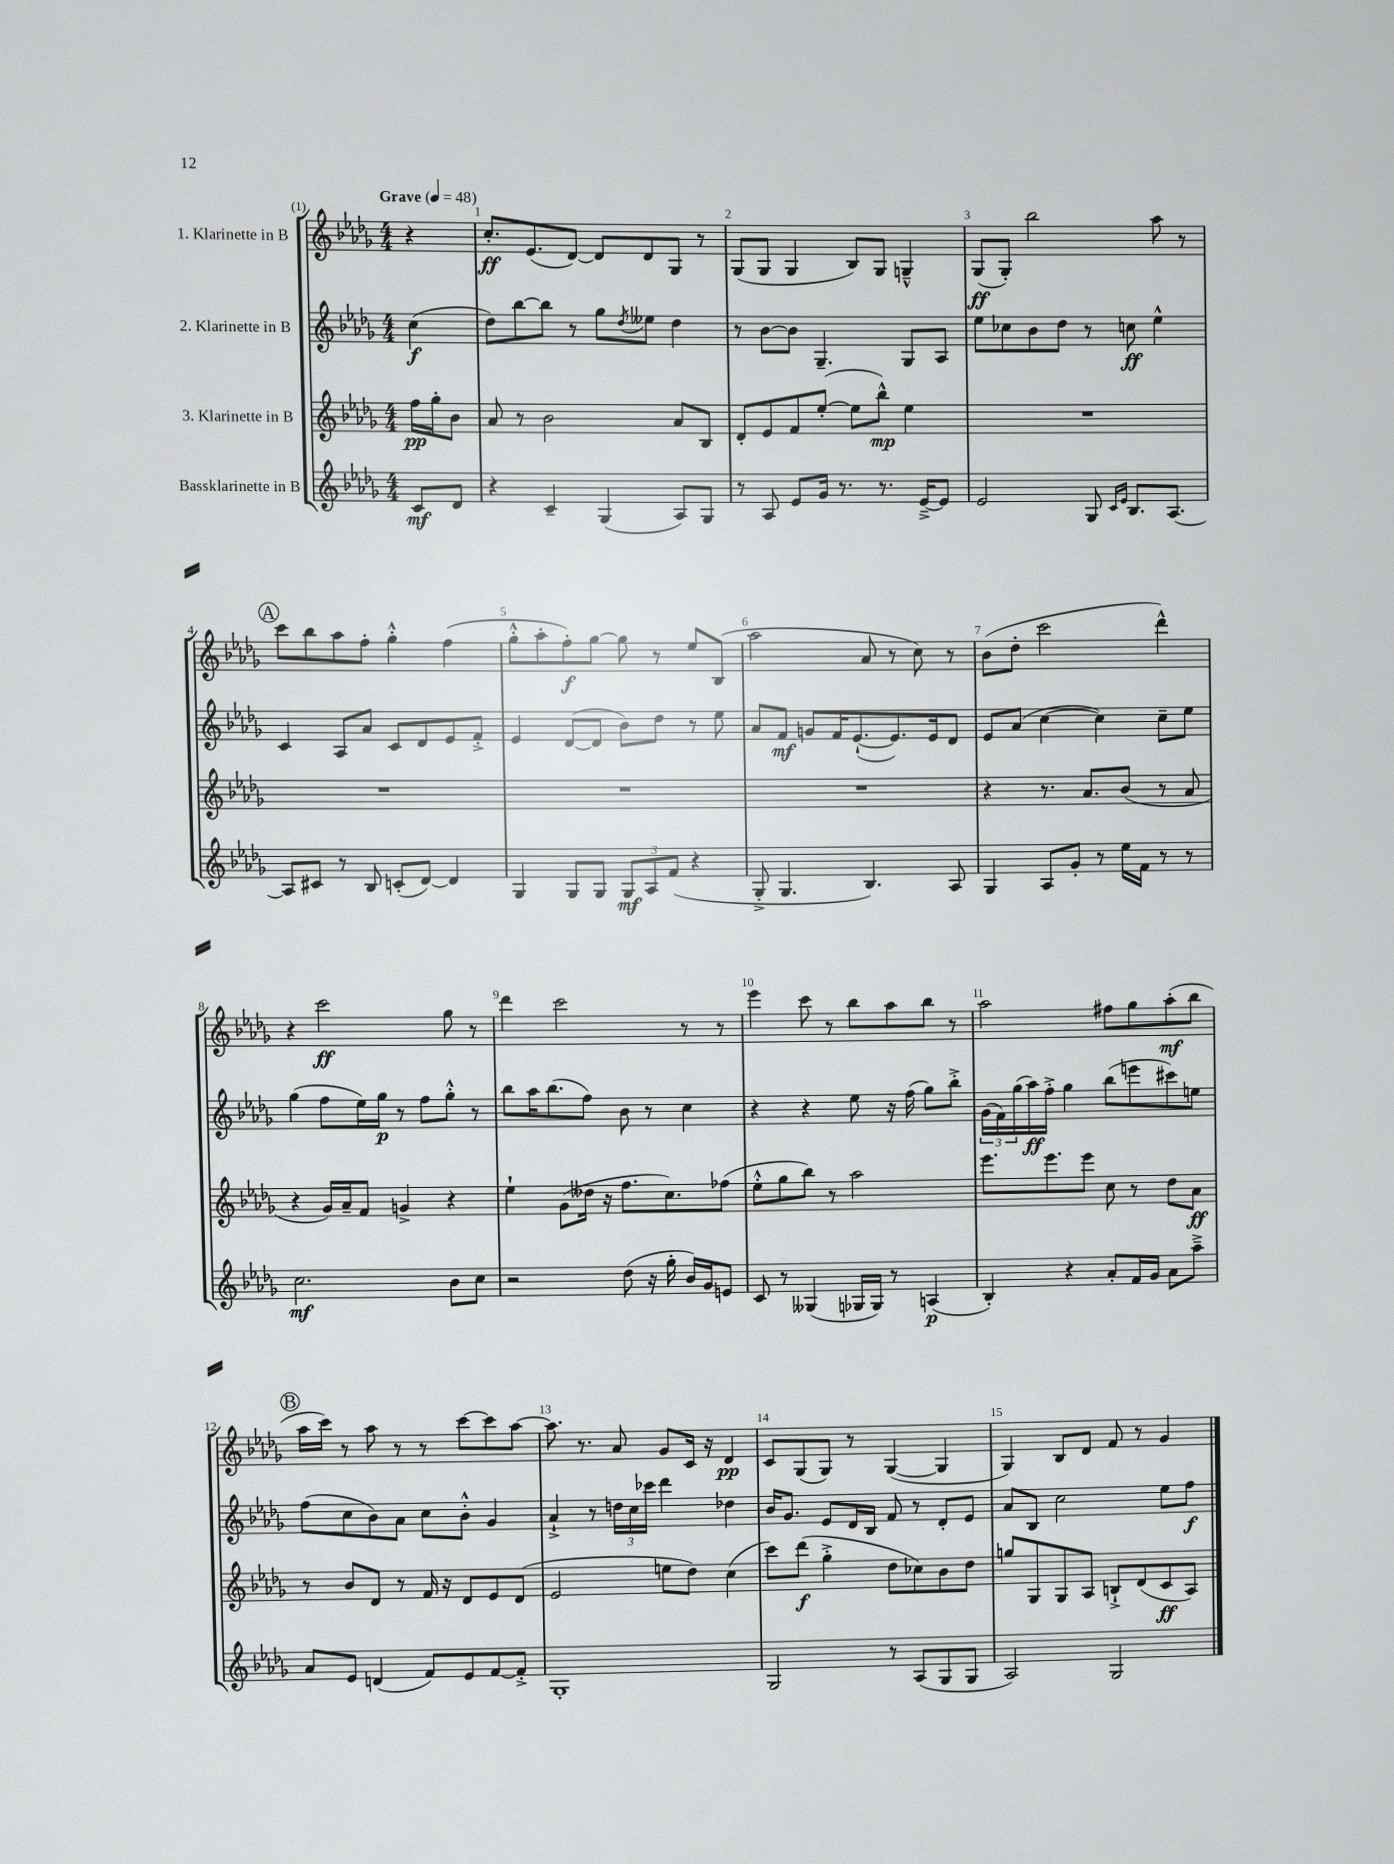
<<
\new StaffGroup <<
\new Staff = "s0" \with { instrumentName = "1. Klarinette in B" } {
    \clef treble \key des \major \numericTimeSignature \time 4/4 \partial 4 \tempo "Grave" 4 = 48
    r4 |
    c''8.-.\ff ees'8.( des'8~) des'8 des'8 ges8 r8 |
    ges8( ges8 ges4 bes8) ges8 g4---^ |
    ges8\ff( ges8-.) bes''2 aes''8 r8 |
    \mark \markup { \circle "A" } c'''8 bes''8 aes''8 f''8-. ges''4-.-^ f''4( |
    ges''8-.-^ aes''8-. f''8-.\f) ges''8~ ges''8 r8 ees''8 bes8( |
    aes''2 aes'8 r8 c''8) r8 |
    bes'8( des''8-. c'''2 des'''4-^) |
    r4 c'''2\ff ges''8 r8 |
    des'''4 c'''2 r8 r8 |
    ees'''4 c'''8 r8 bes''8 aes''8 bes''8 r8 |
    aes''2 fis''8 ges''8 aes''8-.\mf( bes''8 |
    \mark \markup { \circle "B" } aes''16 c'''16) r8 aes''8 r8 r8 c'''8~ c'''8 aes''8~ |
    aes''8. r8. aes'8 ges'8 c'16 r16 des'4\pp |
    c'8 ges8( ges8) r8 ges4~( ges4 |
    ges4) bes8 des'8 f'8 r8 ges'4 \bar "|." |
}
\new Staff = "s1" \with { instrumentName = "2. Klarinette in B" } {
    \clef treble \key des \major \numericTimeSignature \time 4/4 \partial 4
    c''4\f( |
    des''8) bes''8~ bes''8 r8 ges''8 \acciaccatura { des''8 } eeses''8 des''4 |
    r8 bes'8~ bes'8 ges4.-- ges8 aes8 |
    ees''8 ces''8 bes'8 des''8 r8 c''8\ff ees''4-^ |
    \mark \markup { \circle "A" } c'4 aes8 aes'8 c'8 des'8 ees'8 f'8-.-> |
    ees'4 des'8~( des'8 bes'8) des''8 r8 ees''8 |
    aes'8 f'8\mf g'8 f'16 ees'8.~-!( ees'8.) ees'16 des'8 |
    ees'8 aes'8( c''4~ c''4) c''8-- ees''8 |
    ges''4( f''8 ees''16) ges''16\p r8 f''8 ges''8-.-^ r8 |
    bes''8 aes''16 bes''8.( f''8) bes'8 r8 c''4 |
    r4 r4 ees''8 r16 f''16( ges''8) bes''8-.-> |
    \tuplet 3/2 { ges'16( f'16) ges''16( } aes''16\ff) f''16-.-> ges''4 bes''8( e'''8 cis'''8) e''8 |
    \mark \markup { \circle "B" } f''8( c''8 bes'8) aes'8 c''8 bes'8-.-^ ges'4 |
    aes'4-!-> r8 \tuplet 3/2 { d''16 c''16 ces'''16 } des'''4 des''4 |
    bes'16 ges'8. ees'8 des'16 bes16 f'8 r8 des'8-. ees'8 |
    aes'8 bes8 c''2 ees''8 f''8\f \bar "|." |
}
\new Staff = "s2" \with { instrumentName = "3. Klarinette in B" } {
    \clef treble \key des \major \numericTimeSignature \time 4/4 \partial 4
    f''16\pp ges''16-. bes'8 |
    aes'8 r8 bes'2 aes'8 bes8 |
    des'8-. ees'8 f'8 ees''8~-.( ees''8 bes''8-^\mp) ees''4 |
    R1 |
    \mark \markup { \circle "A" } R1 |
    R1 |
    R1 |
    r4 r8. aes'8. bes'8( r8 aes'8 |
    r4 ges'16) aes'16-- f'8 g'4-> r4 |
    ees''4-! ges'8( deses''16 r16 f''8. c''8.) fes''8( |
    ees''8-.-^ ges''8 bes''8) r8 aes''2 |
    ees'''8. ees'''8. ees'''8 c''8 r8 des''8 aes'8\ff |
    \mark \markup { \circle "B" } r8 bes'8 des'8 r8 f'16 r16 des'8 ees'8 des'8( |
    ees'2 e''8 des''8) c''4( |
    c'''8) des'''8\f( ges''4-.-> des''8 ces''8) bes'8 des''8 |
    g''8 ges8 ges8 aes8 b8-!-> des'8( c'8\ff aes8) \bar "|." |
}
\new Staff = "s3" \with { instrumentName = "Bassklarinette in B" } {
    \clef treble \key des \major \numericTimeSignature \time 4/4 \partial 4
    c'8\mf des'8 |
    r4 c'4-- ges4( aes8) ges8 |
    r8 aes8 ees'8 ges'16 r8. r8. ees'16~---> ees'8 |
    ees'2 ges8 \grace { c'16 ees'16 } bes8. aes8.~ |
    \mark \markup { \circle "A" } aes8 cis'8 r8 bes8 c'8-.( des'8~) des'4 |
    ges4 ges8 ges8 \tuplet 3/2 { ges8\mf aes8 f'8( } r4 |
    ges8-.-> ges4. bes4.) aes8 |
    ges4 aes8 ges'8-. r8 ees''16 f'16 r8 r8 |
    c''2.\mf bes'8 c''8 |
    r2 des''8( r16 ges''16-. bes'16) ges'16 e'8 |
    c'8 r8 geses4( ges16 ges16) r8 a4\p( |
    bes4-.) r4 aes'8-. f'16 ges'16 aes'8 aes''8---> |
    \mark \markup { \circle "B" } aes'8 ees'8 d'4( f'8) ees'8 f'8~ f'8-.-> |
    ges1-. |
    ges2 r8 aes8( ges8 ges8 |
    aes2) ges2 \bar "|." |
}
>>
>>
\layout { \context { \Score \override BarNumber.break-visibility = ##(#f #t #t) barNumberVisibility = #all-bar-numbers-visible } }
